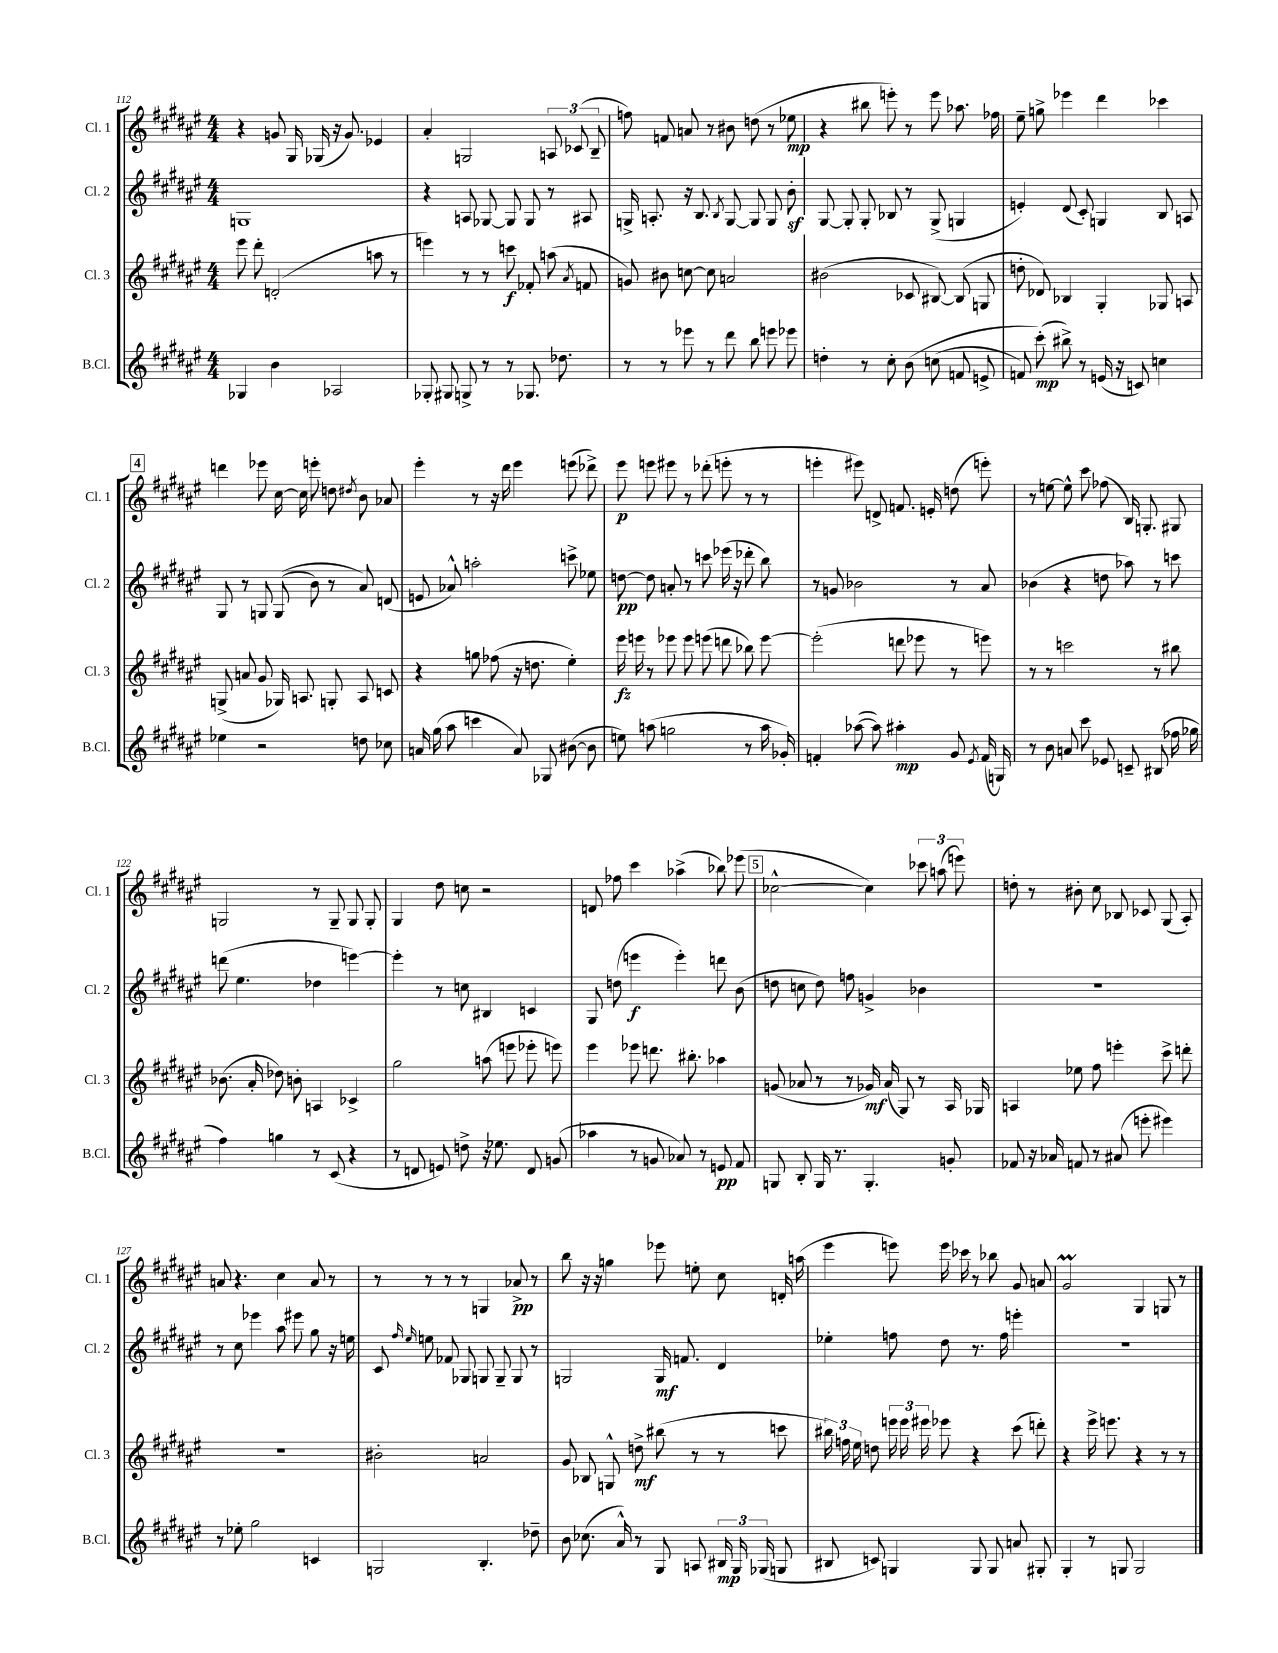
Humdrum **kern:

**kern	**dynam	**kern	**dynam	**kern	**dynam	**kern	**dynam
*part4	*part4	*part3	*part3	*part2	*part2	*part1	*part1
*staff4	*staff4	*staff3	*staff3	*staff2	*staff2	*staff1	*staff1
*I"B.Cl.	*	*I"Cl. 3	*	*I"Cl. 2	*	*I"Cl. 1	*
*I'B.Cl.	*	*I'Cl. 3	*	*I'Cl. 2	*	*I'Cl. 1	*
*clefG2	*	*clefG2	*	*clefG2	*	*clefG2	*
*k[f#c#g#d#a#e#]	*	*k[f#c#g#d#a#e#]	*	*k[f#c#g#d#a#e#]	*	*k[f#c#g#d#a#e#]	*
*M4/4	*	*M4/4	*	*M4/4	*	*M4/4	*
=112	=112	=112	=112	=112	=112	=112	=112
4G-X/	.	8eee#\	.	1Gn	.	4r	.
.	.	8ddd#'\	.	.	.	.	.
4b\	.	(2dn'/	.	.	.	8gn/	.
.	.	.	.	.	.	16G#/	.
.	.	.	.	.	.	(16G-X/	.
2A-X/	.	.	.	.	.	16r	.
.	.	.	.	.	.	8.g/)	.
.	.	8aan\	.	.	.	4e-X/	.
.	.	8r	.	.	.	.	.
=113	=113	=113	=113	=113	=113	=113	=113
8G-X'/	.	4eeen\)	.	4r	.	4a#'/	.
8G#X/	.	.	.	.	.	.	.
8Gn^/	.	8r	.	8An/	.	2Gn/	.
8r	.	8r	.	[8G-X/	.	.	.
8r	.	8cccn\	f	8G-/]	.	.	.
8.G-X/	.	8f-X'/	.	8G-/	.	.	.
.	.	(8aan\	.	8r	.	12An/	.
8.dd-X\	.	.	.	.	.	.	.
.	.	.	.	.	.	(12c-X/	.
.	.	8qa#/	.	.	.	.	.
.	.	8fn/	.	8A#X/	.	.	.
.	.	.	.	.	.	12B~/	.
=114	=114	=114	=114	=114	=114	=114	=114
8r	.	8gn/)	.	16Gn^/	.	8ffn\)	.
.	.	.	.	8.An'/	.	.	.
8r	.	8b#X\	.	.	.	8fn/	.
8eee-X\	.	[8ccn\	.	16r	.	8an/	.
.	.	.	.	8.B/	.	.	.
8r	.	8cc\]	.	.	.	8r	.
.	.	.	.	8qB/	.	.	.
8ddd#\	.	2an/	.	[8G/	.	8b#X\	.
8bb\	.	.	.	8G/]	.	(8ddn\	.
8eeen\	.	.	.	8G/	.	8r	.
8eee-X\	.	.	.	8bz'\	.	8ee-X\	mp
=115	=115	=115	=115	=115	=115	=115	=115
4ddn'\	.	(2b#X\	.	[8G#/	.	4r	.
.	.	.	.	8G#'/]	.	.	.
8r	.	.	.	8G#'/	.	8bb#X\	.
8cc#'\	.	.	.	8B-X/	.	8eeen'\)	.
(8b\	.	8c-X/	.	8r	.	8r	.
(8ccn\	.	[8B#X/)	.	(8G#^/	.	8eee\	.
8fn/	.	(8B#/]	.	4Gn/	.	8.aa-X\	.
8en^/	.	8Gn/	.	.	.	.	.
.	.	.	.	.	.	16ff-X\	.
=116	=116	=116	=116	=116	=116	=116	=116
8fn/)	.	8ddn'\	.	4en'/)	.	8ee#~\	.
(8ccc#'\)	mp	8d-X/)	.	.	.	8ggn^\	.
8bb#X^\)	.	4B-X/	.	(8d#/	.	4eee-X\	.
8r	.	.	.	8c#'/)	.	.	.
(16en/	.	4G#'/	.	4Gn/	.	4ddd#\	.
16r	.	.	.	.	.	.	.
8cn/)	.	.	.	.	.	.	.
4ccn\	.	8G-X/	.	8B/	.	4ccc-X\	.
.	.	8An/	.	8An/	.	.	.
!!LO:LB:g=z
!!LO:REH:place=s1:t=4
=117	=117	=117	=117	=117	=117	=117	=117
4ee-X\	.	(8Gn^/	.	8G#/	.	4dddn\	.
.	.	8an/	.	8r	.	.	.
2r	.	8g#/	.	8Gn/	.	8eee-X\	.
.	.	16G-X/)	.	((8G/	.	[16cc#\	.
.	.	8.An/	.	.	.	16cc#\]	.
.	.	.	.	8b\)	.	8eeen'\	.
.	.	8Gn'/	.	8r	.	8ddn\	.
.	.	.	.	.	.	8qdd#X/	.
8ddn\	.	8A/	.	8a#/)	.	8b\	.
8cc-X\	.	8cn/	.	(8dn/	.	8a-X/	.
=118	=118	=118	=118	=118	=118	=118	=118
16an/	.	4r	.	8en/	.	4eee#'\	.
(16gg#\	.	.	.	.	.	.	.
8aa#\	.	.	.	8a-X^^/)	.	.	.
4cccn\	.	8ggn\	.	2aan'\	.	8r	.
.	.	(8ff-X\	.	.	.	16r	.
.	.	.	.	.	.	16ddd#\	.
8a/)	.	16r	.	.	.	4eee#\	.
.	.	8.ddn\	.	.	.	.	.
8G-X/	.	.	.	.	.	.	.
([8b#X\	.	4ee#'\)	.	8cccn^\	.	(8eeen\	.
8b#\]	.	.	.	8ee-X\	.	8ddd-X^\)	.
=119	=119	=119	=119	=119	=119	=119	=119
8een\)	.	16eee#\	fz	[8ddn\	pp	8eee#\	p
.	.	16eeen\	.	.	.	.	.
(8aan\	.	8r	.	8dd\]	.	8eeen\	.
2ggn\	.	8eee-X\	.	8an'/	.	8eee#X\	.
.	.	8eee-\	.	8r	.	8r	.
.	.	(8eeen\	.	8cccn\	.	(8ddd-X'\	.
.	.	8dddn\	.	(16eee-X\	.	8eeen'\	.
.	.	.	.	16r	.	.	.
8r	.	8bb-X\)	.	8ddd-X'\	.	8r	.
16aa\	.	[8eee\	.	8bb\)	.	8r	.
16g-X'/)	.	.	.	.	.	.	.
=120	=120	=120	=120	=120	=120	=120	=120
4fn'/	.	(2eee'\]	.	8r	.	4eeen'\	.
.	.	.	.	8gn/	.	.	.
([8aa-X\	.	.	.	2b-X\	.	8eee#X\)	.
8aa-\])	.	.	.	.	.	8dn^/	.
4aa#X'\	mp	8dddn\	.	.	.	8.fn/	.
.	.	8eee-X\	.	.	.	.	.
.	.	.	.	.	.	16en'/	.
8g#/	.	8r	.	8r	.	(8ddn\	.
8qe#/	.	.	.	.	.	.	.
(16f/	.	8eeen\)	.	8a#/	.	8eeen'\)	.
16Gn/)	.	.	.	.	.	.	.
=121	=121	=121	=121	=121	=121	=121	=121
8r	.	8r	.	(4b-X\	.	8r	.
8b\	.	8r	.	.	.	[8een\	.
8an/	.	2cccn\	.	4r	.	8ee^^\]	.
8ccc#\	.	.	.	.	.	8ccc#\	.
8e-X/	.	.	.	8ddn\	.	(8ff-X\	.
8cn~/	.	.	.	8aa-X\)	.	16B/)	.
.	.	.	.	.	.	8.Gn'/	.
(8B#X/	.	8r	.	8r	.	.	.
16ff-X\	.	8bb#X\	.	8cccn\	.	8G#X/	.
16gg-X\	.	.	.	.	.	.	.
!!LO:LB:g=z
=122	=122	=122	=122	=122	=122	=122	=122
4ff#\)	.	(8.b-X\	.	(8dddn\	.	2Gn/	.
.	.	.	.	4.ee#\	.	.	.
.	.	16a#'/	.	.	.	.	.
4ggn\	.	8dd-X\)	.	.	.	.	.
.	.	8bn'\	.	.	.	.	.
8r	.	4An/	.	4dd-X\	.	8r	.
(8c#/	.	.	.	.	.	8G~/	.
4r	.	4c-X^/	.	[4eeen\)	.	8G/	.
.	.	.	.	.	.	8G'/	.
=123	=123	=123	=123	=123	=123	=123	=123
8r	.	2gg#\	.	4eee'\]	.	4G#/	.
8dn/	.	.	.	.	.	.	.
8en/)	.	.	.	8r	.	8dd#\	.
8ddn^\	.	.	.	8ccn\	.	8ccn\	.
16r	.	(8aan\	.	4B#X/	.	2r	.
8.ee-X\	.	.	.	.	.	.	.
.	.	8eeen\	.	.	.	.	.
8d/	.	8eee-X'\	.	4cn/	.	.	.
(8gn/	.	8eeen\)	.	.	.	.	.
=124	=124	=124	=124	=124	=124	=124	=124
4aa-X\	.	4eee#\	.	8G#/	.	8dn/	.
.	.	.	.	(8ddn\	.	8ff-X\	.
8r	.	8eee-X\	.	4eeen\	f	4ccc#\	.
8gn/	.	8.dddn\	.	.	.	.	.
8a-X/)	.	.	.	4eee'\)	.	(4aa-X^\	.
.	.	8.bb#X'\	.	.	.	.	.
8r	.	.	.	.	.	.	.
8en/	pp	4aa-X\	.	8dddn\	.	8bb-X\)	.
8f#/	.	.	.	(8b\	.	(8eee-X\	.
!!LO:REH:place=s1:t=5
=125	=125	=125	=125	=125	=125	=125	=125
8Gn/	.	(8gn/	.	8ddn\	.	[2cc-X^^\	.
8B'/	.	8a-X/	.	8ccn\	.	.	.
16G/	.	8r	.	8dd\)	.	.	.
8.r	.	.	.	.	.	.	.
.	.	8r	.	8ffn\	.	.	.
4.G'/	.	16g-X/)	mf	4gn^/	.	4cc-\])	.
.	.	(16a-/	.	.	.	.	.
.	.	8G#/)	.	.	.	.	.
.	.	8r	.	4b-X\	.	12ccc-X\	.
.	.	.	.	.	.	(12aan\	.
8gn'/	.	16A#/	.	.	.	.	.
.	.	.	.	.	.	12eeen\)	.
.	.	16G-X/	.	.	.	.	.
=126	=126	=126	=126	=126	=126	=126	=126
8f-X/	.	4An/	.	1r	.	8ddn'\	.
16r	.	.	.	.	.	8r	.
16a-X/	.	.	.	.	.	.	.
8fn/	.	8ee-X\	.	.	.	8b#X'\	.
8r	.	8ff#\	.	.	.	8cc#\	.
(8a#X/	.	4eeen'\	.	.	.	8B-X/	.
8eeen'\	.	.	.	.	.	8c-X/	.
4eee#X\)	.	8ccc#^\	.	.	.	(8G#/	.
.	.	8dddn'\	.	.	.	8A#'/)	.
!!LO:LB:g=z
=127	=127	=127	=127	=127	=127	=127	=127
8r	.	1r	.	8r	.	8an/	.
8ee-X'\	.	.	.	8cc#\	.	4.r	.
2gg#\	.	.	.	4eee-X\	.	.	.
.	.	.	.	8aa#\	.	4cc#\	.
.	.	.	.	8eee#X\	.	.	.
4cn/	.	.	.	8gg#\	.	8a/	.
.	.	.	.	16r	.	8r	.
.	.	.	.	16een\	.	.	.
=128	=128	=128	=128	=128	=128	=128	=128
2Gn/	.	2b#X'\	.	8c#/	.	8r	.
.	.	.	.	16qqff#/	.	.	.
.	.	.	.	16qqee#/	.	.	.
.	.	.	.	8een\	.	8r	.
.	.	.	.	8f-X/	.	8r	.
.	.	.	.	8G-X/	.	8r	.
4.B'/	.	2an/	.	8Gn/	.	4Gn/	.
.	.	.	.	8G~/	.	.	.
.	.	.	.	8G/	.	8a-X^/	pp
8dd-X~\	.	.	.	8r	.	8r	.
=129	=129	=129	=129	=129	=129	=129	=129
8b\	.	8g#/	.	2Gn/	.	8bb\	.
(8.cc-X\	.	8B-X/	.	.	.	16r	.
.	.	.	.	.	.	16r	.
.	.	8Gn^^/	.	.	.	4ggn\	.
16a#^^/)	.	.	.	.	.	.	.
8r	.	8ddn^\	mf	.	.	.	.
8G#/	.	(8bb#X\	.	16G/	mf	8eee-X\	.
.	.	.	.	8.fn/	.	.	.
8An/	.	8r	.	.	.	8een'\	.
24B#X/	mp	8r	.	4d#/	.	8cc#\	.
24G#/	.	.	.	.	.	.	.
(24G-X/	.	.	.	.	.	.	.
8Gn/	.	8cccn\	.	.	.	16dn'/	.
.	.	.	.	.	.	(16aan\	.
=130	=130	=130	=130	=130	=130	=130	=130
8B#X/	.	24bb#X\)	.	4ee-X'\	.	4eee#\	.
.	.	24ffn\	.	.	.	.	.
.	.	24ee#\	.	.	.	.	.
8cn/)	.	8ddn\	.	.	.	.	.
4Gn/	.	24eeen\	.	8ffn\	.	8eeen\)	.
.	.	24eee\	.	.	.	.	.
.	.	24eee#X\	.	.	.	.	.
.	.	8eee-X\	.	8dd#\	.	16eee\	.
.	.	.	.	.	.	16ccc-X\	.
8G/	.	4r	.	8.r	.	8r	.
8G/	.	.	.	.	.	8bb-X\	.
.	.	.	.	16ff\	.	.	.
8an/	.	(8ccc#\	.	4eeen'\	.	8g#/	.
8G#X'/	.	8dddn'\)	.	.	.	8an/	.
=131	=131	=131	=131	=131	=131	=131	=131
4G#'/	.	4r	.	1r	.	2g#M/	.
8r	.	16eee#^\	.	.	.	.	.
.	.	8.eeen\	.	.	.	.	.
8Gn/	.	.	.	.	.	.	.
2G/	.	4r	.	.	.	4G#/	.
.	.	8r	.	.	.	8Gn/	.
.	.	8r	.	.	.	8r	.
==	==	==	==	==	==	==	==
*-	*-	*-	*-	*-	*-	*-	*-
